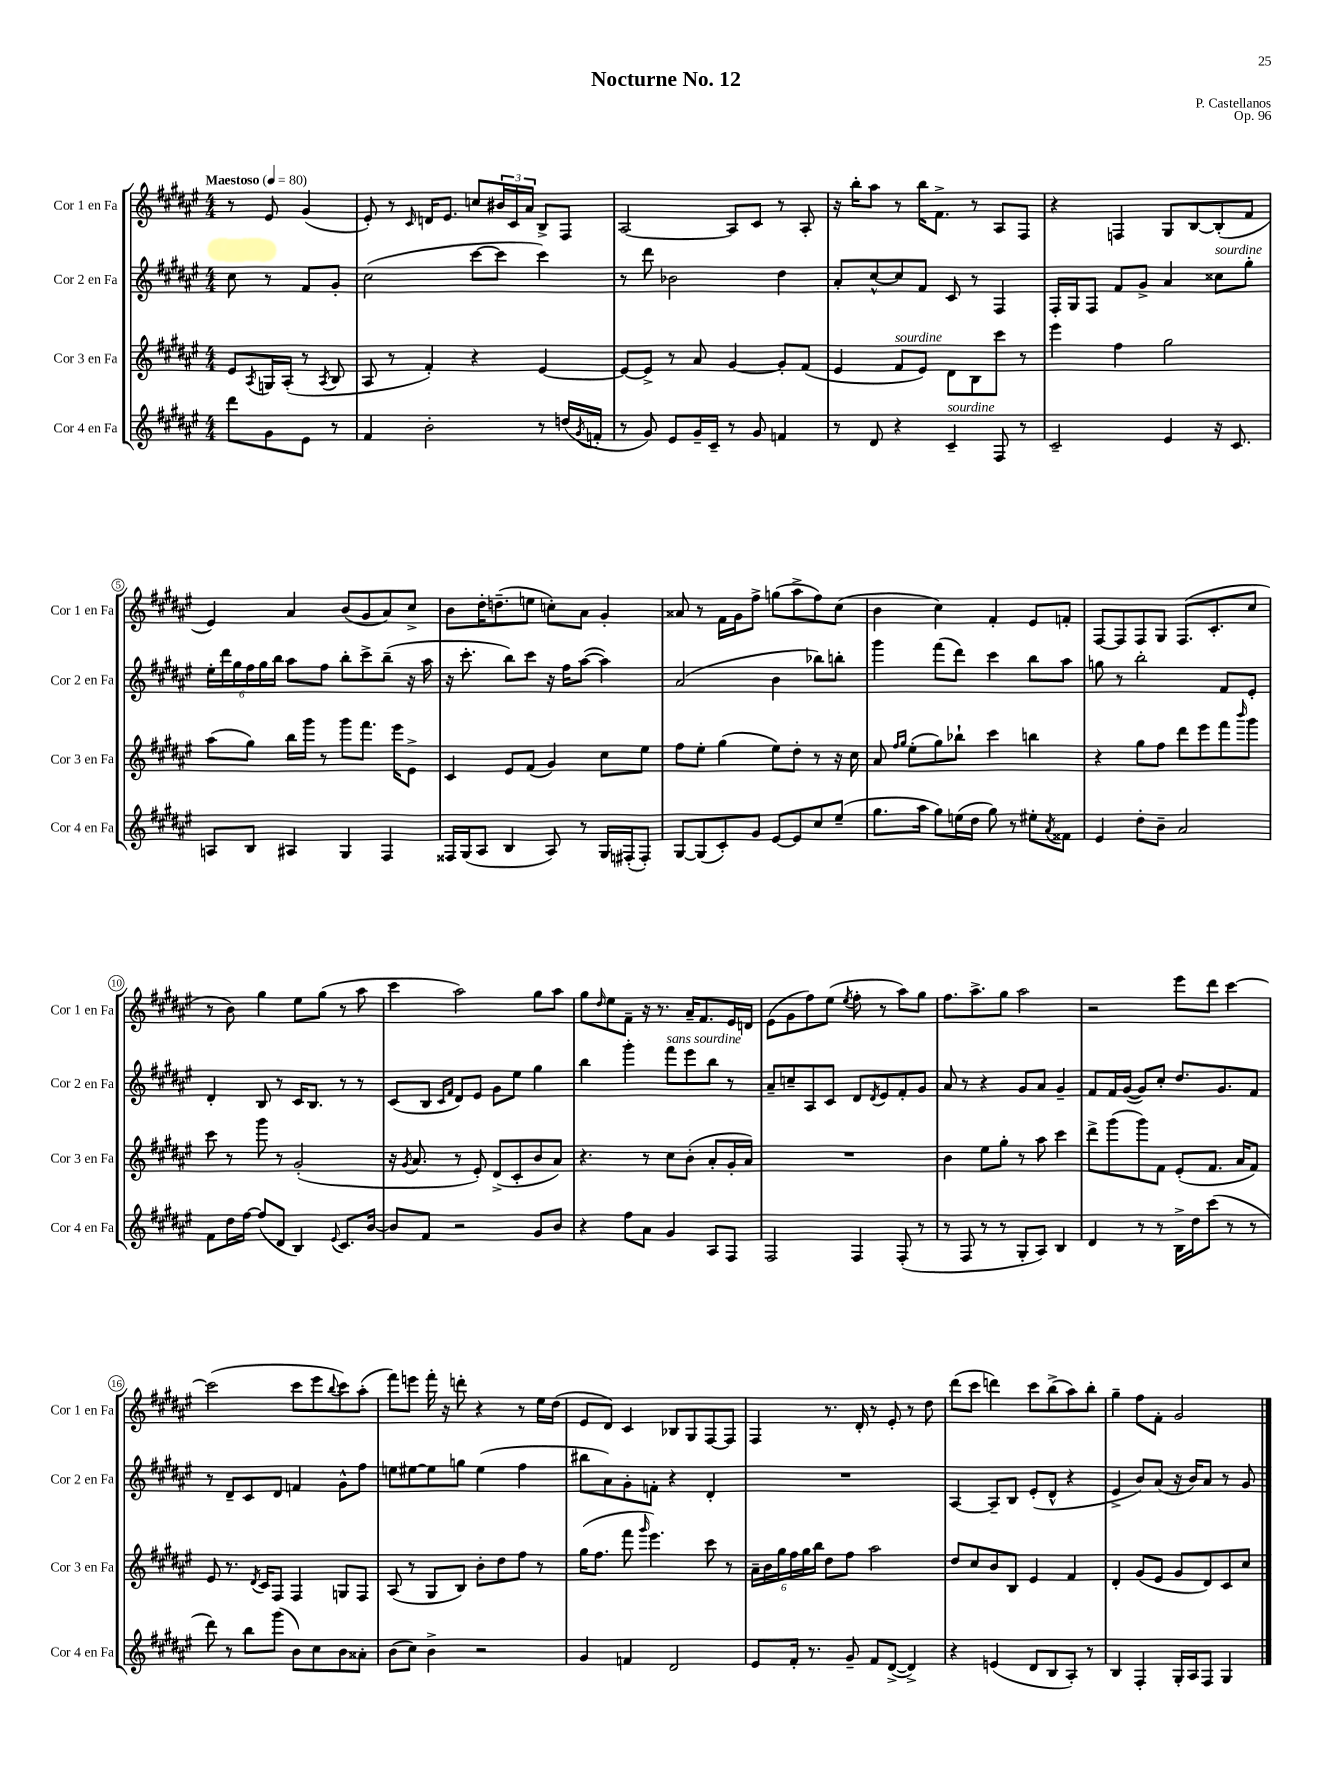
\header { title = "Nocturne No. 12" composer = "P. Castellanos" opus = "Op. 96" }
<<
\new StaffGroup <<
\new Staff = "s0" \with { instrumentName = "Cor 1 en Fa" shortInstrumentName = "Cor 1 en Fa" } {
    \clef treble \key fis \major \numericTimeSignature \time 4/4 \partial 2 \tempo "Maestoso" 4 = 80
    r8 eis'8 gis'4( |
    eis'8-.) r8 \grace { cis'16 } d'16 eis'8. c''8 \tuplet 3/2 { bis'16 cis'16 ais'16 } b8-> fis8 |
    ais2~ ais8 cis'8 r8 ais8-. |
    r16 b''16-. ais''8 r8 b''16 fis'8.-> r8 ais8 fis8 |
    r4 f4 gis8 b8~ b8-.( fis'8 |
    eis'4) ais'4 b'8( gis'8 ais'8) cis''8-> |
    b'8 dis''16-. d''8.--( e''8 c''8-.) ais'8 gis'4-. |
    aisis'8 r8 fis'16 gis'16 fis''8-> g''8( ais''8-> fis''8) cis''8( |
    b'4 cis''4) fis'4-. eis'8 f'8-. |
    fis8~ fis8 fis8 gis8 fis8.( cis'8.-. cis''8 |
    r8 b'8) gis''4 eis''8 gis''8( r8 ais''8 |
    cis'''4 ais''2) gis''8 ais''8 |
    gis''8 \grace { dis''16 } eis''8 fis'8-- r16 r8. ais'16-- fis'8. eis'16 d'16 |
    eis'8( gis'8 fis''8) eis''8( \acciaccatura { eis''8 } fis''8-. r8 ais''8) gis''8 |
    fis''8. ais''8.-> gis''8 ais''2 |
    r2 eis'''8 dis'''8 cis'''4~ |
    cis'''2( cis'''8 eis'''8 \appoggiatura { b''8 } cis'''8) ais''8-.( |
    fis'''8) e'''8 fis'''16-. r16 d'''8-. r4 r8 eis''16 dis''16( |
    eis'8 dis'8) cis'4 bes8 gis8 fis8~ fis8 |
    fis4 r8. dis'16-. r8 eis'8-. r8 dis''8 |
    dis'''8( cis'''8 d'''4) cis'''8 b''8->( ais''8) b''8-. |
    gis''4-- fis''8 fis'8-. gis'2 \bar "|." |
}
\new Staff = "s1" \with { instrumentName = "Cor 2 en Fa" shortInstrumentName = "Cor 2 en Fa" } {
    \clef treble \key fis \major \numericTimeSignature \time 4/4 \partial 2
    cis''8 r8 fis'8 gis'8-. |
    cis''2( cis'''8~ cis'''8 cis'''4) |
    r8 dis'''8 bes'2 dis''4 |
    ais'8-. cis''8~-^ cis''8 fis'8 cis'8 r8 fis4 |
    fis16-. gis16 fis8 fis'8 gis'8-> ais'4 cisis''8^\markup { \italic "sourdine" } gis''8-. |
    \tuplet 6/4 { eis''16-. dis'''16 gis''16 fis''16 gis''16 b''16 } ais''8 fis''8 b''8-. cis'''8-> b''8--( r16 ais''16 |
    r16 cis'''8.-. b''8) cis'''8 r16 fis''16 ais''8~( ais''4) |
    ais'2( b'4 bes''8) b''8-. |
    gis'''4 fis'''8( dis'''8) cis'''4 b''8 ais''8 |
    g''8 r8 b''2-. fis'8 eis'8-. |
    dis'4-. b8 r8 cis'16 b8. r8 r8 |
    cis'8( b8 \grace { cis'16 fis'16 } dis'8) eis'8 gis'8 eis''8 gis''4 |
    b''4 gis'''4-. fis'''8^\markup { \italic "sans sourdine" } eis'''8 b''8 r8 |
    ais'8-- c''8-- ais8 cis'8 dis'8 \acciaccatura { dis'8 } eis'8 fis'8-. gis'8 |
    ais'8 r8 r4 gis'8 ais'8 gis'4-- |
    fis'8 fis'16 gis'16~( gis'8) cis''8-. dis''8. gis'8. fis'8 |
    r8 dis'8-- cis'8 dis'8 f'4 gis'8-^ fis''8 |
    e''8 eis''8~ eis''8 g''8 eis''4( fis''4 |
    bis''8 ais'8) gis'8-. f'8-. r4 dis'4-. |
    R1 |
    ais4~ ais8-- b8 eis'8-.( dis'8-^ r4 |
    eis'4-> b'8) ais'8( r16 b'16) ais'8 r8 gis'8 \bar "|." |
}
\new Staff = "s2" \with { instrumentName = "Cor 3 en Fa" shortInstrumentName = "Cor 3 en Fa" } {
    \clef treble \key fis \major \numericTimeSignature \time 4/4 \partial 2
    eis'8 \acciaccatura { ais8 } g16 ais16-.( r8 \acciaccatura { ais8 } b8 |
    ais8 r8 fis'4-.) r4 eis'4~ |
    eis'8~ eis'8-> r8 ais'8 gis'4~ gis'8-. fis'8( |
    eis'4 fis'8^\markup { \italic "sourdine" } eis'8) dis'8 b8 cis'''8 r8 |
    eis'''4 fis''4 gis''2 |
    ais''8( gis''8) b''16 gis'''16 r8 gis'''8 fis'''8. eis'''16 eis'8-> |
    cis'4 eis'8 fis'8( gis'4) cis''8 eis''8 |
    fis''8 eis''8-. gis''4( eis''8) dis''8-. r8 r16 cis''16 |
    ais'8 \grace { fis''16 gis''16 } eis''8-.( gis''8) bes''8-! cis'''4 b''4 |
    r4 gis''8 fis''8 dis'''8 eis'''8 fis'''8 \grace { b'''16 } gis'''8 |
    cis'''8 r8 gis'''8 r8 gis'2-.( |
    r16 \acciaccatura { gis'8 } ais'8. r8 eis'8-.) dis'8->( cis'8-. b'8 ais'8) |
    r4. r8 cis''8 b'8-.( ais'8-. gis'16-. ais'16) |
    R1 |
    b'4 eis''8 gis''8-. r8 ais''8 cis'''4 |
    dis'''8-> gis'''8( gis'''8) fis'8 eis'8-.( fis'8. ais'16 fis'8) |
    eis'8 r8. \acciaccatura { dis'8 } cis'16 fis8 fis4 g8 fis8 |
    ais8( r8 gis8 b8) b'8-. dis''8 fis''8 r8 |
    gis''16( fis''8. fis'''8 \grace { gis'''16 } eis'''4.) cis'''8 r8 |
    \tuplet 6/4 { ais'16-- b'16 gis''16 fis''16 gis''16 b''16 } dis''8 fis''8 ais''2 |
    dis''8 cis''8 b'8 b8 eis'4 fis'4 |
    dis'4-. gis'8( eis'8 gis'8 dis'8) cis'8 cis''8 \bar "|." |
}
\new Staff = "s3" \with { instrumentName = "Cor 4 en Fa" shortInstrumentName = "Cor 4 en Fa" } {
    \clef treble \key fis \major \numericTimeSignature \time 4/4 \partial 2
    dis'''8 gis'8 eis'8 r8 |
    fis'4 b'2-. r8 d''16( \acciaccatura { gis'8 } f'16-. |
    r8 gis'8) eis'8 gis'16-- cis'16-- r8 gis'8 f'4 |
    r8 dis'8 r4 cis'4--^\markup { \italic "sourdine" } fis8 r8 |
    cis'2-- eis'4 r16 cis'8. |
    a8 b8 ais4 gis4 fis4 |
    fisis16 gis16( ais8 b4 ais8) r8 gis16 fis16-.( fis8-.) |
    gis8~ gis8( cis'8-.) gis'8 eis'8~ eis'8 cis''8 eis''8--( |
    gis''8. ais''16 gis''8) e''16( dis''16 gis''8) r8 eis''8-. \acciaccatura { ais'8 } fisis'8 |
    eis'4 dis''8-. b'8-- ais'2 |
    fis'8 dis''16 fis''16~ fis''8( dis'8 b4) \appoggiatura { eis'8 } cis'8. b'16~ |
    b'8 fis'8 r2 gis'8 b'8 |
    r4 fis''8 ais'8 gis'4 ais8 fis8 |
    fis2 fis4 fis8-.( r8 |
    r8 fis8 r8 r8 gis8-. ais8) b4 |
    dis'4 r8 r8 b16-> dis''16 cis'''8( r8 r8 |
    dis'''8) r8 b''8 gis'''8( b'8) cis''8 b'8 aisis'8-. |
    b'8( cis''8) b'4-> r2 |
    gis'4 f'4 dis'2 |
    eis'8 fis'16-. r8. gis'8-- fis'8 dis'8~->( dis'4->) |
    r4 e'4( dis'8 b8 ais8-.) r8 |
    b4 fis4-. gis16-. ais16 fis8 gis4 \bar "|." |
}
>>
>>
\layout { \context { \Score \override BarNumber.stencil = #(make-stencil-circler 0.1 0.3 ly:text-interface::print) } }
